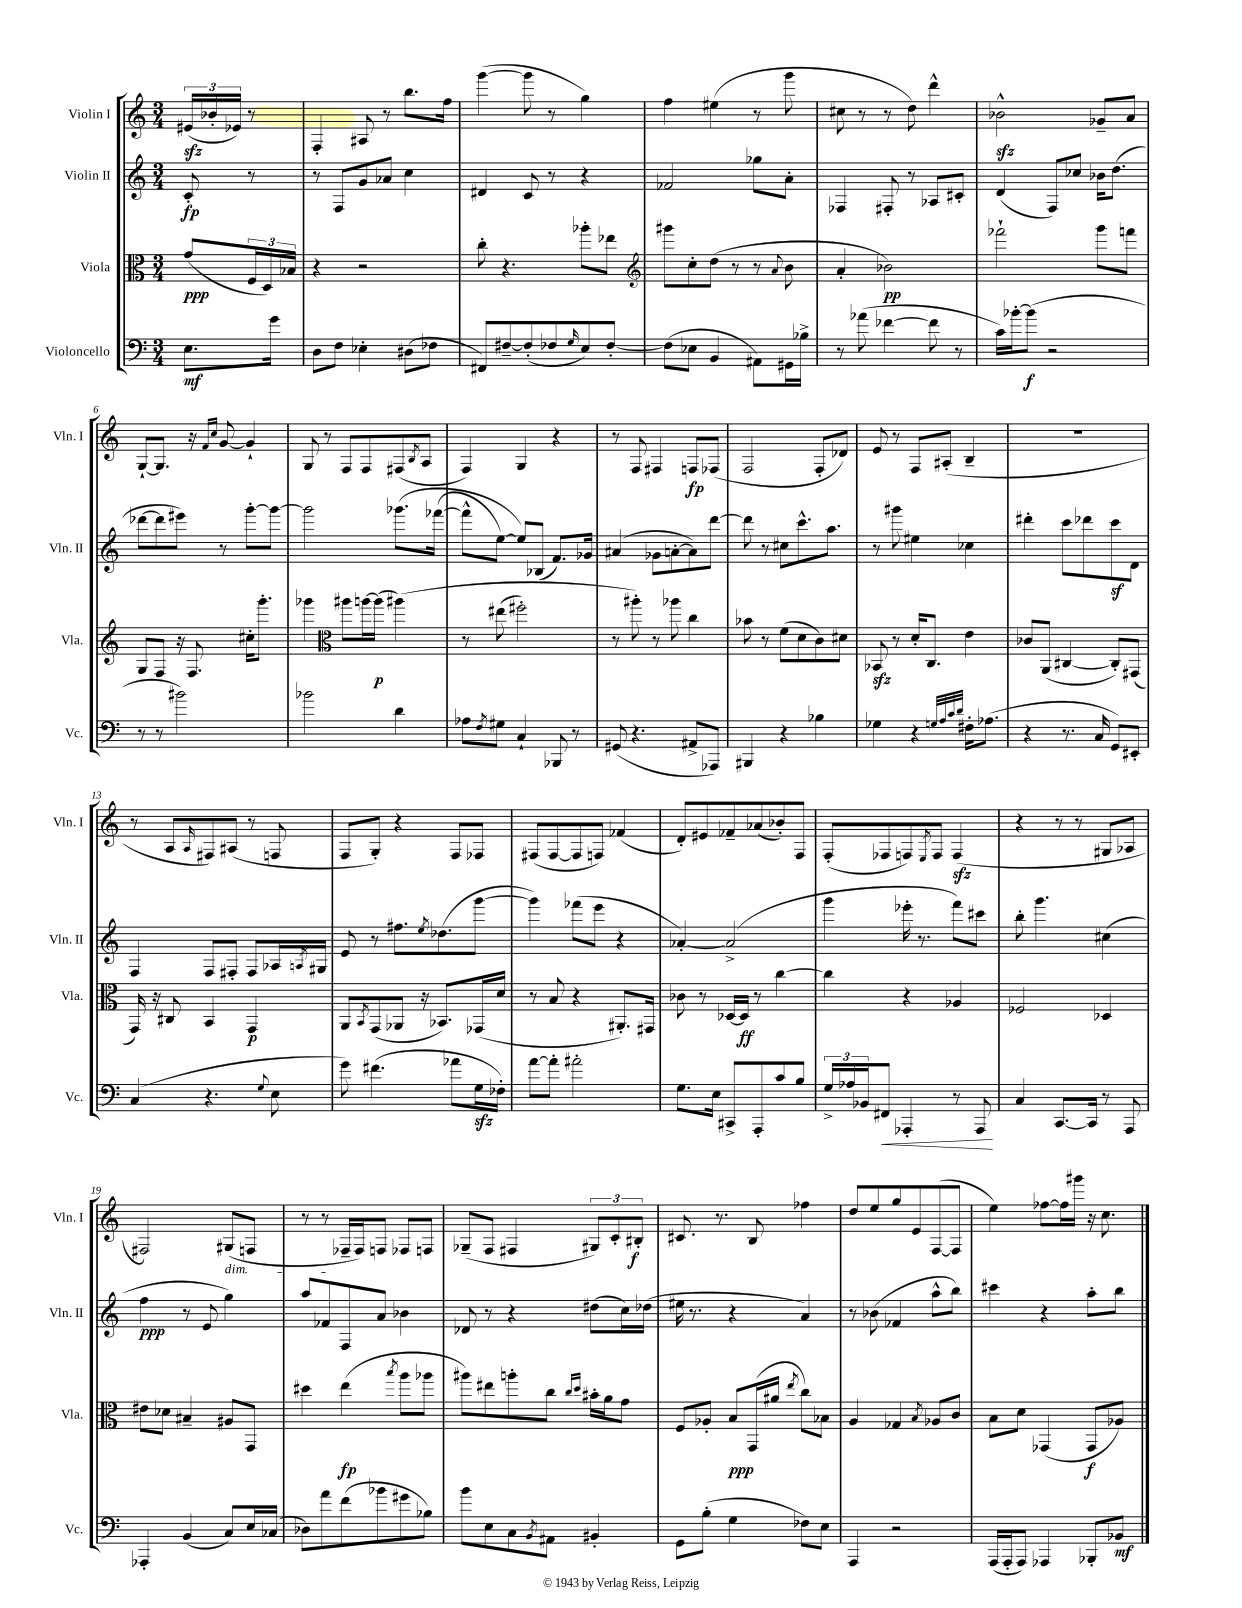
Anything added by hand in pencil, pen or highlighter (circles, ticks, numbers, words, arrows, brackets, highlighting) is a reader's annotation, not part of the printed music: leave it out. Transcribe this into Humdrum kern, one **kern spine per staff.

**kern	**dynam	**kern	**dynam	**kern	**dynam	**kern	**dynam
*part4	*part4	*part3	*part3	*part2	*part2	*part1	*part1
*staff4	*staff4	*staff3	*staff3	*staff2	*staff2	*staff1	*staff1
*I"Violoncello	*	*I"Viola	*	*I"Violin II	*	*I"Violin I	*
*I'Vc.	*	*I'Vla.	*	*I'Vln. II	*	*I'Vln. I	*
*clefF4	*	*clefC3	*	*clefG2	*	*clefG2	*
*k[]	*	*k[]	*	*k[]	*	*k[]	*
*M3/4	*	*M3/4	*	*M3/4	*	*M3/4	*
=	=	=	=	=	=	=	=
8.E\L	mf	(8g/L	ppp	8c'/	fp	(24e#Xzz/LL	.
.	.	.	.	.	.	24b-X'/	.
.	.	.	.	.	.	24e-X/JJ)	.
.	.	24F/L	.	8r	.	8r	.
.	.	24D/)	.	.	.	.	.
16g\Jk	.	.	.	.	.	.	.
.	.	24B-X/JJ	.	.	.	.	.
=1	=1	=1	=1	=1	=1	=1	=1
8D\L	.	4r	.	8r	.	4F'/	.
8F\J	.	.	.	8F/L	.	.	.
4E-X'\	.	2r	.	8g/	.	8A#X/	.
.	.	.	.	8a-X/J	.	8r	.
(8D#X\L	.	.	.	4cc\	.	8.bb\L	.
8F-X\J	.	.	.	.	.	.	.
.	.	.	.	.	.	16ff\Jk	.
=2	=2	=2	=2	=2	=2	=2	=2
8FF#X/L)	.	8cc'\	.	4d#X/	.	([4ggg\	.
[8F#X~/	.	4.r	.	.	.	.	.
(8F#'/]	.	.	.	8c/	.	8ggg\]	.
8F-X/	.	.	.	8r	.	8r	.
16qqG/	.	.	.	.	.	.	.
8E/)	.	8aa-X'\L	.	4r	.	4gg\)	.
[8F-'/J	.	8ee-X\J	.	.	.	.	.
=3	=3	=3	=3	=3	=3	=3	=3
*	*	*clefG2	*	*	*	*	*
(8F-\L]	.	8ggg#X\L	.	2f-X/	.	4ff\	.
8E-X\J	.	8cc'\	.	.	.	.	.
4BB/	.	(8dd\J	.	.	.	(4ee#X\	.
.	.	8r	.	.	.	.	.
8AA#X\L)	.	8r	.	8gg-X\L	.	8r	.
.	.	8qqa/	.	.	.	.	.
16GG#X\L	.	8b\	.	8a'\J	.	8ggg\	.
16B-X^\JJ	.	.	.	.	.	.	.
=4	=4	=4	=4	=4	=4	=4	=4
8r	.	4a'/	.	4F-X/	.	8cc#X\	.
(8a-X\	.	.	.	.	.	8r	.
[4f-X\	.	2b-X\)	pp	8F#X'/	.	8r	.
.	.	.	.	8r	.	8dd\)	.
8f-\]	.	.	.	8A-X/L	.	4ddd^^\	.
8r	.	.	.	8c#X'/J	.	.	.
=5	=5	=5	=5	=5	=5	=5	=5
16c\LL)	.	2fff-X`\	.	(4d/	.	2b-Xzz^^\	.
[16b-X'\J	.	.	.	.	.	.	.
(8b-\J]	f	.	.	.	.	.	.
2r	.	.	.	8F/L)	.	.	.
.	.	.	.	8cc-X/J	.	.	.
.	.	8ggg\L	.	16b-X\KL	.	8g-X~/L	.
.	.	.	.	(8.dd\J	.	.	.
.	.	8fffn\J	.	.	.	8a/J	.
!!LO:LB:g=z
=6	=6	=6	=6	=6	=6	=6	=6
8r	.	8G/L	.	[8ddd-X\L	.	[8G`/L	.
8r	.	8F/J	.	8ddd-\]	.	8.G/J]	.
2b#X\)	.	16r	.	8eee#X\J)	.	.	.
.	.	8.F/	.	.	.	16r	.
.	.	.	.	.	.	16qqf/LL	.
.	.	.	.	.	.	16qqcc/JJ	.
.	.	.	.	8r	.	[8g/	.
.	.	16cc#X'\KL	.	[8ggg'\L	.	4g`/]	.
.	.	8.ggg'\J	.	.	.	.	.
.	.	.	.	8ggg\J_	.	.	.
=7	=7	=7	=7	=7	=7	=7	=7
2b-X\	.	4ggg-X\	.	2ggg\]	.	8G/	.
.	.	.	.	.	.	8r	.
*	*	*clefC3	*	*	*	*	*
.	.	8aa#X\L	.	.	.	8F/L	.
.	.	[16aan\L	.	.	.	8F/	.
.	.	(16aa\JJ]	p	.	.	.	.
4d\	.	(4aa#X\)	.	(8.ggg-X\L	.	(8F#X/	.
.	.	.	.	.	.	8qB/	.
.	.	.	.	.	.	8A/J	.
.	.	.	.	([16fff-X\Jk	.	.	.
=8	=8	=8	=8	=8	=8	=8	=8
8A-X\L	.	8r	.	8fff-^^\L]	.	4F/)	.
8qF/	.	.	.	.	.	.	.
8G#X\J	.	(8ee#X\	.	[8ee\J)	.	.	.
4C`/	.	2ff#X'\)	.	8ee/L])	.	4G/	.
.	.	.	.	(8B-X/J	.	.	.
8BBB-X/	.	.	.	8.f/L)	.	4r	.
8r	.	.	.	.	.	.	.
.	.	.	.	16g-X/Jk	.	.	.
=9	=9	=9	=9	=9	=9	=9	=9
(8GG#X/	.	8r	.	(4a#X/	.	8r	.
4.r	.	8aa#X'\)	.	.	.	8F/	.
.	.	8r	.	8g-X\L	.	4F#X/	.
.	.	8aa-X\	.	[8an'\	.	.	.
8AA#X^/L	.	4cc\	.	8a\])	.	8Fn/L	fp
8AAA-X/J)	.	.	.	[8ddd\J	.	(8F-X/J	.
=10	=10	=10	=10	=10	=10	=10	=10
4BBB#X/	.	8b-X\	.	8ddd\]	.	2F/	.
.	.	8r	.	8r	.	.	.
4r	.	(8f\L	.	8cc#X\L	.	.	.
.	.	8d\	.	8.ccc^^\	.	.	.
4B-X\	.	8c\)	.	.	.	8F'/L	.
.	.	.	.	8.aa\J	.	.	.
.	.	8d#X\J	.	.	.	8d-X/J)	.
=11	=11	=11	=11	=11	=11	=11	=11
4G-X\	.	8BB-Xzz/	.	8r	.	8e/	.
.	.	8r	.	8ggg#X\	.	8r	.
4r	.	16d'/KL	.	4ee#X\	.	8F/L	.
.	.	8.C/J	.	.	.	.	.
.	.	.	.	.	.	(8A#X'/J	.
32qqGn/LLL	.	.	.	.	.	.	.
32qqA/	.	.	.	.	.	.	.
32qqc/	.	.	.	.	.	.	.
32qqd/JJJ	.	.	.	.	.	.	.
16F#X'\KL	.	4e\	.	4cc-X\	.	4B~/	.
(8.A-X\J	.	.	.	.	.	.	.
=12	=12	=12	=12	=12	=12	=12	=12
4r	.	8c-X/L	.	4ddd#X'\	.	2.r	.
.	.	(8AA/J	.	.	.	.	.
8.r	.	[4C#X/	.	8ccc\L	.	.	.
.	.	.	.	8ddd-X\	.	.	.
16C/	.	.	.	.	.	.	.
8GG/L)	.	8C#'/L])	.	8cccz\	.	.	.
8EE#X'/J	.	(8GG#X/J	.	8d\J	.	.	.
!!LO:LB:g=z
=13	=13	=13	=13	=13	=13	=13	=13
(4C/	.	16GG/)	.	4F/	.	8r	.
.	.	16r	.	.	.	.	.
.	.	8C#X/	.	.	.	8A/L	.
.	.	.	.	.	.	16qqA/	.
4.r	.	4BB/	.	8F/L	.	8F#X/)	.
.	.	.	.	8F#X'/J	.	(8A#X/J	.
.	.	4GG/	p	8F#/L	.	8r	.
8qqG/	.	.	.	.	.	.	.
8E\	.	.	.	16A-X/L	.	8Fn/	.
.	.	.	.	8qAn/	.	.	.
.	.	.	.	16G#X/JJ	.	.	.
=14	=14	=14	=14	=14	=14	=14	=14
8g\)	.	8AA/L	.	8e/	.	8F/L	.
.	.	8qBB/	.	.	.	.	.
(4.f#X\	.	(8GG/	.	8r	.	8G'/J)	.
.	.	8AA-X/J	.	8.ff#X\L	.	4r	.
.	.	16r	.	.	.	.	.
.	.	.	.	8qee/	.	.	.
.	.	8.BB-X/L)	.	(8.dd-X\	.	.	.
8a-X\L	.	.	.	.	.	8F/L	.
16Gzz\L	.	(16GG-X/L	.	[8ggg\J	.	8F-X/J	.
16F-X'\JJ)	.	16d/JJ	.	.	.	.	.
=15	=15	=15	=15	=15	=15	=15	=15
[8a\L	.	8r	.	4ggg\])	.	(8F#X/L	.
8a'\J]	.	8B/	.	.	.	[8F#/	.
2a#X'\	.	4r	.	(8fff-X\L	.	8F#/]	.
.	.	.	.	8eee\J	.	8Fn/J)	.
.	.	8.AA#X'/L)	.	4r	.	(4f-X/	.
.	.	16GG#X/Jk	.	.	.	.	.
=16	=16	=16	=16	=16	=16	=16	=16
8.G\L	.	8c-X\	.	[4a-X'/)	.	8d'/L)	.
.	.	8r	.	.	.	8e#X/	.
16E\Jk	.	.	.	.	.	.	.
8CC#X^/L	.	[16D-X/LL	.	(2a-^/]	.	8f-X~/	.
.	.	16D-/JJ]	ff	.	.	.	.
8AAA'/	.	8r	.	.	.	(8a-X/	.
8c/	.	[4cc\	.	.	.	8b-X'/)	.
8B/J	.	.	.	.	.	8F/J	.
=17	=17	=17	=17	=17	=17	=17	=17
24G^/LL	.	4cc\]	.	4ggg\	.	(8F'/L	.
24A-X/	.	.	.	.	.	.	.
24BB-X/J	.	.	.	.	.	.	.
!	!LO:HP:b	!	!	!	!	!	!
8FF#X/J	<	.	.	.	.	8F-X/	.
4AAA-X'/	.	4r	.	16eee-X'\	.	8Fn/)	.
.	.	.	.	8.r	.	.	.
.	.	.	.	.	.	8qE/	.
.	.	.	.	.	.	8F/J	.
8r	.	4A-X/	.	8fff\L)	.	(4Fzz/	.
8AAA-/	.	.	.	8ccc#X\J	.	.	.
.	[	.	.	.	.	.	.
=18	=18	=18	=18	=18	=18	=18	=18
4C/	.	2F-X/	.	8bb'\	.	4r	.
.	.	.	.	4.ggg\	.	.	.
[8.CC/L	.	.	.	.	.	8r	.
.	.	.	.	.	.	8r	.
16CC/Jk]	.	.	.	.	.	.	.
8r	.	4D-X/	.	(4cc#X\	.	8G#X/L	.
8AAA/	.	.	.	.	.	8A-X/J	.
!!LO:LB:g=z
=19	=19	=19	=19	=19	=19	=19	=19
4AAA-X'/	.	8e#X\L	.	4ff\	ppp	2F#X/)	.
.	.	8d-X\J	.	.	.	.	.
(4BB/	.	4B#X~/	.	8r	.	.	.
.	.	.	.	8e/	.	.	.
!	!	!	!	!	!	!LO:TX:b:i:t=dim.	!
8C/L)	.	8A#X/L	.	4gg\)	.	(8G#X/L	.
16E/L	.	8GG/J	.	.	.	8Fn/J	.
(16C-X/JJ	.	.	.	.	.	.	.
=20	=20	=20	=20	=20	=20	=20	=20
8D-X\L)	.	4dd#X\	.	8aa/L	.	8r	.
8a\	.	.	.	8f-X/	.	8r	.
(8f\	.	(4ee\	fp	8F/	.	16F-X~/LL	.
.	.	.	.	.	.	16F-/J)	.
8b-X\	.	.	.	8a/J	.	8Fn/J	.
.	.	8qbb/	.	.	.	.	.
8g#X\	.	8aa\L	.	4b-X\	.	8F-X/L	.
8B-X\J)	.	8aa-X\J	.	.	.	8Fn/J	.
=21	=21	=21	=21	=21	=21	=21	=21
8b\L	.	8aa#X\L)	.	8d-X/	.	(8G-X~/L	.
8E\	.	8ee#X\	.	8r	.	8F/J	.
8C\	.	8aan'\	.	4r	.	4F#X/	.
8qBB/	.	.	.	.	.	.	.
8AA#X\J	.	8cc\J	.	.	.	.	.
.	.	16qqcc/LL	.	.	.	.	.
.	.	16qqdd/JJ	.	.	.	.	.
4BB#X'/	.	16b#X'\LL	.	(8dd#X\L	.	12G#X/L)	.
.	.	16a\J	.	.	.	.	.
.	.	.	.	.	.	12c'/	.
.	.	8g\J	.	16cc\L)	.	.	.
.	.	.	.	.	.	12B#X'/J	f
.	.	.	.	(16dd-X\JJ	.	.	.
=22	=22	=22	=22	=22	=22	=22	=22
8GG\L	.	8F/L	.	16ee#X\	.	8.c#X/	.
.	.	.	.	8.r	.	.	.
(8B'\J	.	8A-X'/J	.	.	.	.	.
.	.	.	.	.	.	8.r	.
4G\	.	8B/L	ppp	4r	.	.	.
.	.	(16GG/L	.	.	.	8B/	.
.	.	16a#X/JJ	.	.	.	.	.
.	.	8qee/	.	.	.	.	.
8F-X\L)	.	8cc\L)	.	4a/)	.	4ff-X\	.
8E\J	.	8B-X\J	.	.	.	.	.
=23	=23	=23	=23	=23	=23	=23	=23
4AAA/	.	4A/	.	8r	.	8dd/L	.
.	.	.	.	(8b-X\	.	8ee/	.
2r	.	4G-X/	.	4f-X/	.	8gg/	.
.	.	.	.	.	.	8e/	.
.	.	8qB/	.	.	.	.	.
.	.	8A-X/L	.	8aa^^\L	.	([8F/	.
.	.	8c/J	.	8bb\J)	.	8F/J]	.
=24	=24	=24	=24	=24	=24	=24	=24
(16AAA/LL	.	8B\L	.	4ccc#X\	.	4ee\)	.
16AAA'/J	.	.	.	.	.	.	.
8AAA/J)	.	8d\J	.	.	.	.	.
4AAA-X/	.	(4GG-X/	.	4r	.	[8ff-X\L	.
.	.	.	.	.	.	16ff-\L]	.
.	.	.	.	.	.	16ggg#X\JJ	.
8BBB-X'/L	.	8GG-/L	f	8aa'\L	.	16r	.
.	.	.	.	.	.	8.cc\	.
8BB-X/J	mf	8A-X/J)	.	8bb\J	.	.	.
==	==	==	==	==	==	==	==
*-	*-	*-	*-	*-	*-	*-	*-
